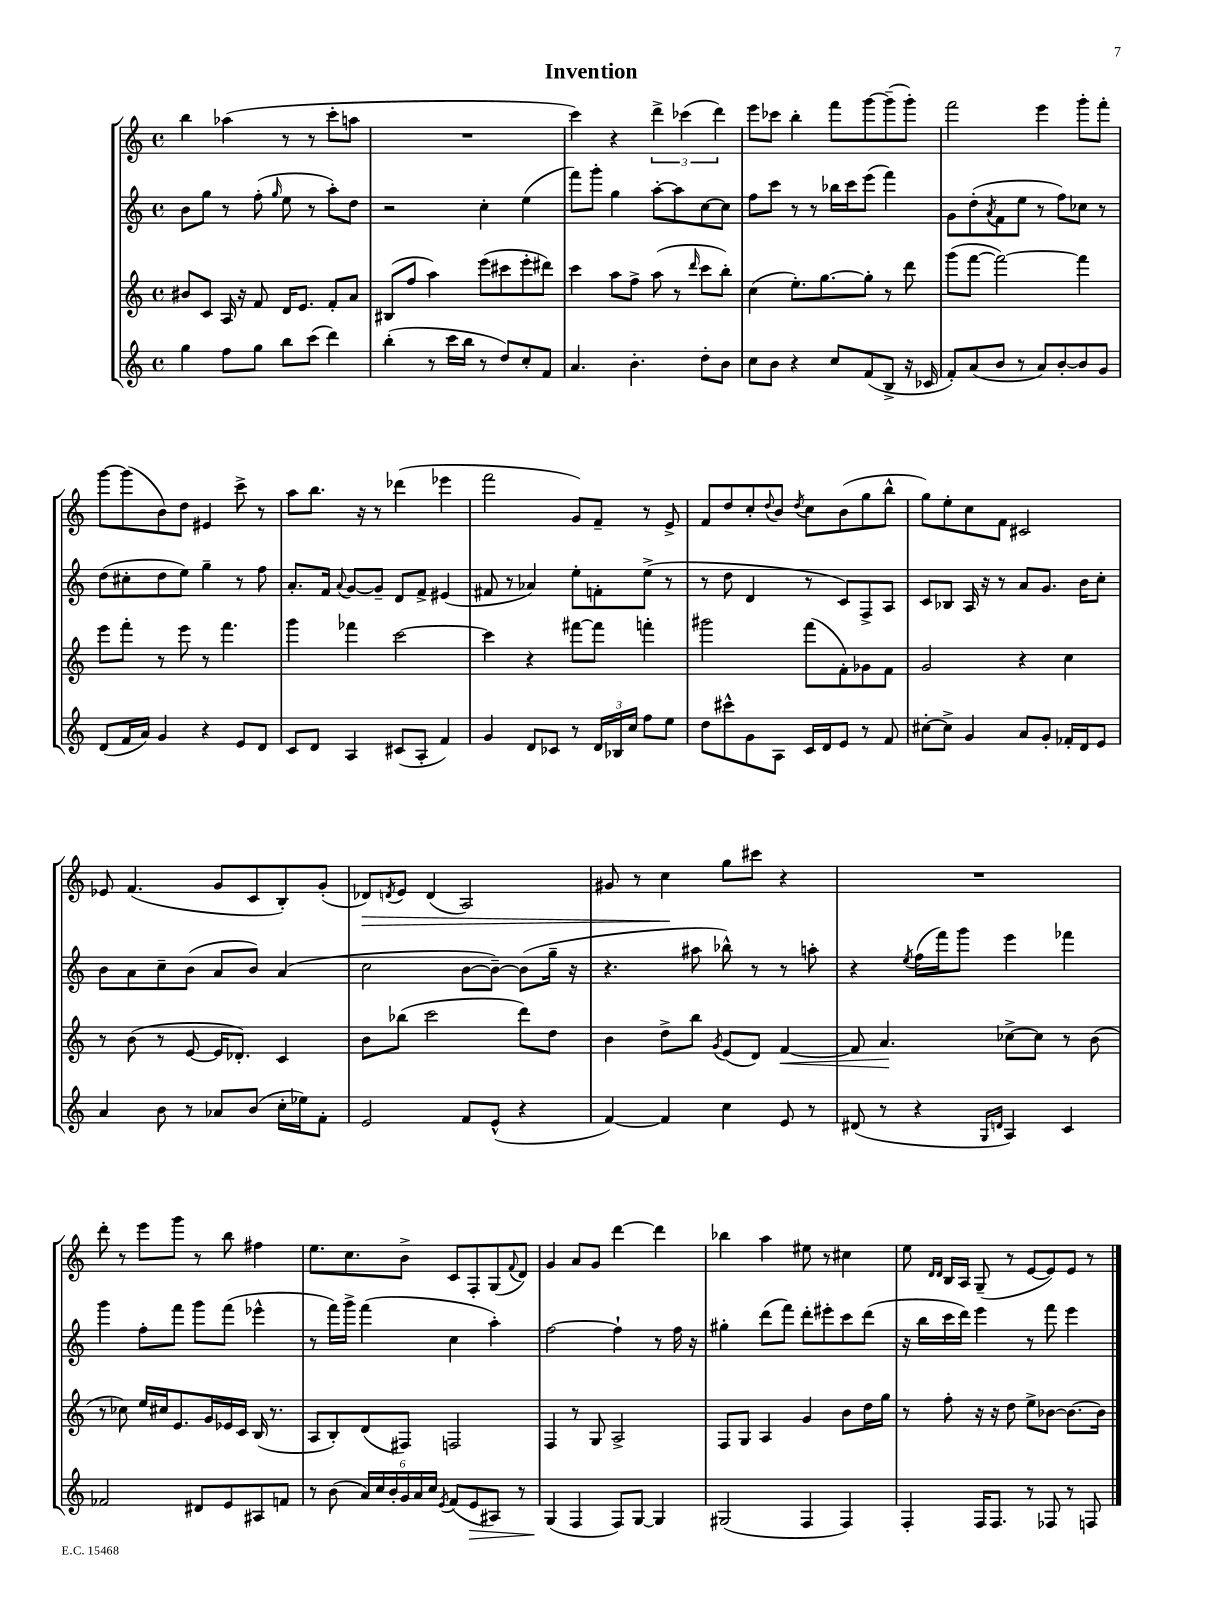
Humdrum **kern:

**kern	**kern	**kern	**kern
*staff4	*staff3	*staff2	*staff1
*clefG2	*clefG2	*clefG2	*clefG2
*k[]	*k[]	*k[]	*k[]
*M4/4	*M4/4	*M4/4	*M4/4
*met(c)	*met(c)	*met(c)	*met(c)
4gg\	8b#/L	8b\L	4bb\
.	8c/J	8gg\J	.
8ff\L	16A/	8r	(4aa-\
.	16r	.	.
8gg\J	8f/	(8ff'\	.
.	.	16qqgg/	.
8bb\L	16d/LK	8ee\	8r
.	8.e/J	.	.
(8ccc\J	.	8r	8r
4ddd\)	8f'/L	8aa'\L)	8ccc'\L
.	8a/J	8dd\J	8aa\J
=	=	=	=
(4bb'\	(8B#/L	2r	1r
.	8ff/J	.	.
8r	4aa\)	.	.
16ccc\LL	.	.	.
16bb\JJ	.	.	.
8r	(8eee\L	4cc'\	.
8dd/L)	8ccc#\	.	.
8cc'/	8eee'\	(4ee\	.
8f/J	8ddd#\J)	.	.
=	=	=	=
4.a/	4ccc\	8fff\L)	4ccc\)
.	.	8ggg'\J	.
.	8aa\L	4gg\	4r
4.b'\	8ff^\J	.	.
.	(8aa\	[8aa'\L	6ddd^\
.	8r	8aa\]	.
.	.	.	(6ccc-\
.	16qqddd/	.	.
8dd'\L	8ccc\L	[8cc\	.
.	.	.	6ddd\)
8b\J	8bb'\J)	8cc\]J	.
=	=	=	=
8cc\L	(4cc\	8ff\L	8eee\L
8b\J	.	8ccc\J	8ccc-\J
4r	8.ee'\L)	8r	4bb'\
.	.	8r	.
.	[8.gg\	.	.
8cc/L	.	16bb-\LL	8fff\L
.	.	16ccc\J	.
(8f/	8gg'\]J	(8eee\J	[8ggg\
8B^/J	8r	4fff\)	(8ggg~\]
16r	8ddd\	.	8ggg'\J)
16c-/	.	.	.
=	=	=	=
8f'/L)	(8ggg\L	8g\L	2fff\
(8a/	[8fff\J	(8dd'\	.
.	.	8qa/	.
8b/J	2fff\_)	8f\	.
8r	.	8ee\J	.
8a/L)	.	8r	4eee\
[8b'/	.	8ff\L)	.
8b/]	4fff\]	8cc-\J	8ggg'\L
8g/J	.	8r	8fff'\J
=	=	=	=
(8d/L	8eee\L	(8dd\L	[8ggg\L
16f/L	8fff'\J	8cc#'\	(8ggg\]
16a/JJ)	.	.	.
4g/	8r	8dd\	8b\)
.	8eee\	8ee\J)	8dd\J
4r	8r	4gg~\	4e#/
.	4.fff\	.	.
8e/L	.	8r	8ccc^\
8d/J	.	8ff\	8r
=	=	=	=
8c/L	4ggg\	8.a'/L	8aa\L
8d/J	.	.	8.bb\J
.	.	16f/Jk	.
.	.	8qqa/	.
4A/	4fff-\	[8g/L	.
.	.	.	16r
.	.	8g~/]J	8r
(8c#/L	[2ccc\	8d/L	(4ddd-\
8A'/J	.	8f^/J	.
4f/)	.	(4e#/	4eee-\
=	=	=	=
4g/	4ccc\]	8f#/	2fff\
.	.	8r	.
8d/L	4r	4a-/)	.
8c-/J	.	.	.
8r	[8fff#\L	8ee'\L	8g/L)
24d/LL	8fff#\]J	8f'\	8f~/J
24B-/	.	.	.
24cc/JJ	.	.	.
8ff\L	4fff'\	(8ee^\J	8r
8ee\J	.	8r	8e^/
=	=	=	=
8dd\L	2ggg#\	8r	8f/L
8ccc#^^\	.	8dd\	8dd/
8g\	.	4d/	8cc'/
.	.	.	8qqdd/
8A\J	.	.	8b/J
.	.	.	8qdd/
16c/LL	(8fff\L	8r	8cc\L
16d/J	.	.	.
8e/J	8f'\)	8c/L)	(8b\
8r	8g-\	8F^/	8gg\
8f/	8f\J	8A/J	8bb^^\J
=	=	=	=
[8cc#'\L	2g/	8c/L	8gg\L)
8cc#^\]J	.	8B-/J	8ee'\
4g/	.	16A/	8cc\
.	.	16r	.
.	.	8r	8f\J
8a/L	4r	8a/L	2c#/
8g'/J	.	8.g/J	.
16f-'/LL	4cc\	.	.
16d/J	.	16b\LK	.
8e/J	.	8cc'\J	.
=	=	=	=
4a/	8r	8b\L	8e-/
.	(8b\	8a\	(4.f/
8b\	8r	8cc~\	.
8r	[8e/	(8b\J	.
8a-/L	16e/]LK	8a/L	8g/L
.	8.d-'/J)	.	.
(8b/J	.	8b/J)	8c/
16cc'\LL	4c/	(4a/	8B'/)
16ee-\J)	.	.	.
8f'\J	.	.	(8g'/J
=	=	=	=
2e/	8b\L	2cc\	8d-/L)
.	.	.	8qd/
.	(8bb-\J	.	8e/J
.	2ccc\	.	(4d/
8f/L	.	[8b\L	2A/)
(8e^^/J	.	8b~\_J)	.
4r	8ddd\L)	(8b\]L	.
.	8dd\J	16gg~\Jk	.
.	.	16r	.
=	=	=	=
[4f/)	4b\	4.r	8g#/
.	.	.	8r
4f/]	8dd^\L	.	4cc\
.	8bb\J	8aa#\	.
.	8qg/	.	.
4cc\	(8e/L	8bb-^^\)	8gg\L
.	8d/J)	8r	8ccc#\J
8e/	[4f/	8r	4r
8r	.	8aa'\	.
=	=	=	=
(8d#/	8f/]	4r	1r
8r	4.a/	.	.
.	.	8qee/	.
4r	.	(16ff\LL	.
.	.	16fff\J)	.
.	.	8ggg\J	.
16qqG/LL	.	.	.
16qqd/JJ	.	.	.
4A/)	[8cc-^\L	4eee\	.
.	8cc-\]J	.	.
4c/	8r	4fff-\	.
.	(8b\	.	.
=	=	=	=
2f-/	8r	4ggg\	8ddd'\
.	8cc-\)	.	8r
.	16ee/LL	8ff'\L	8eee\L
.	16cc#/J	.	.
.	8.e/	8fff\J	8ggg\J
8d#/L	.	8ggg\L	8r
.	16g/L	.	.
8e/	16e-/	(8fff\J	8bb\
.	16c/JJ	.	.
8A#/	(16B/	4eee-^^\	4ff#\
.	8.r	.	.
8f/J	.	.	.
=	=	=	=
8r	8A/L	8r	8.ee\L
(8b\	8B'/)	16fff\LL)	.
.	.	16ggg^\JJ	8.cc\
24a/LL)	(8d/	(4fff\	.
24cc/	.	.	.
24b'/	.	.	.
24g/	8F#/J)	.	8b^\J
24a/	.	.	.
24cc/JJ	.	.	.
8qe/	.	.	.
(8f/L	2F/	4cc\	8c/L
8e/	.	.	8F'/
8A#/J)	.	4aa'\)	(8G/
.	.	.	8qqf/
8r	.	.	8d/J)
=	=	=	=
(4G/	4F/	[2ff\	4g/
4F/	8r	.	8a/L
.	8G/	.	8g/J
8F/L)	2A^/	4ff`\]	[4ddd\
[8G/J	.	.	.
4G/]	.	8r	4ddd\]
.	.	16ff\	.
.	.	16r	.
=	=	=	=
(2G#/	8F/L	4gg#'\	4bb-\
.	8G/J	.	.
.	4A/	(8ddd\L	4aa\
.	.	8fff\J)	.
4F/	4g/	8ddd'\L	8ee#\
.	.	8eee#'\	8r
4F/)	8b\L	8ccc\	4cc#\
.	16dd\L	(8ddd\J	.
.	16gg\JJ	.	.
=	=	=	=
4F'/	8r	16r	8ee\
.	.	16bb\LL	.
.	.	.	16qqd/LL
.	.	.	16qqd/JJ
.	8ff'\	16ccc\	16B/LL
.	.	16ddd\JJ)	16A/JJ
16F/LK	16r	4eee\	(8G~/
8.F/J	16r	.	.
.	8dd\	.	8r
8r	8ee^\L	8r	[8e/L
8F-/	[8b-\J	8fff\	8e/])
8r	8.b-\_L	4eee\	8e/J
8F/	.	.	8r
.	16b-\]Jk	.	.
==	==	==	==
*-	*-	*-	*-
